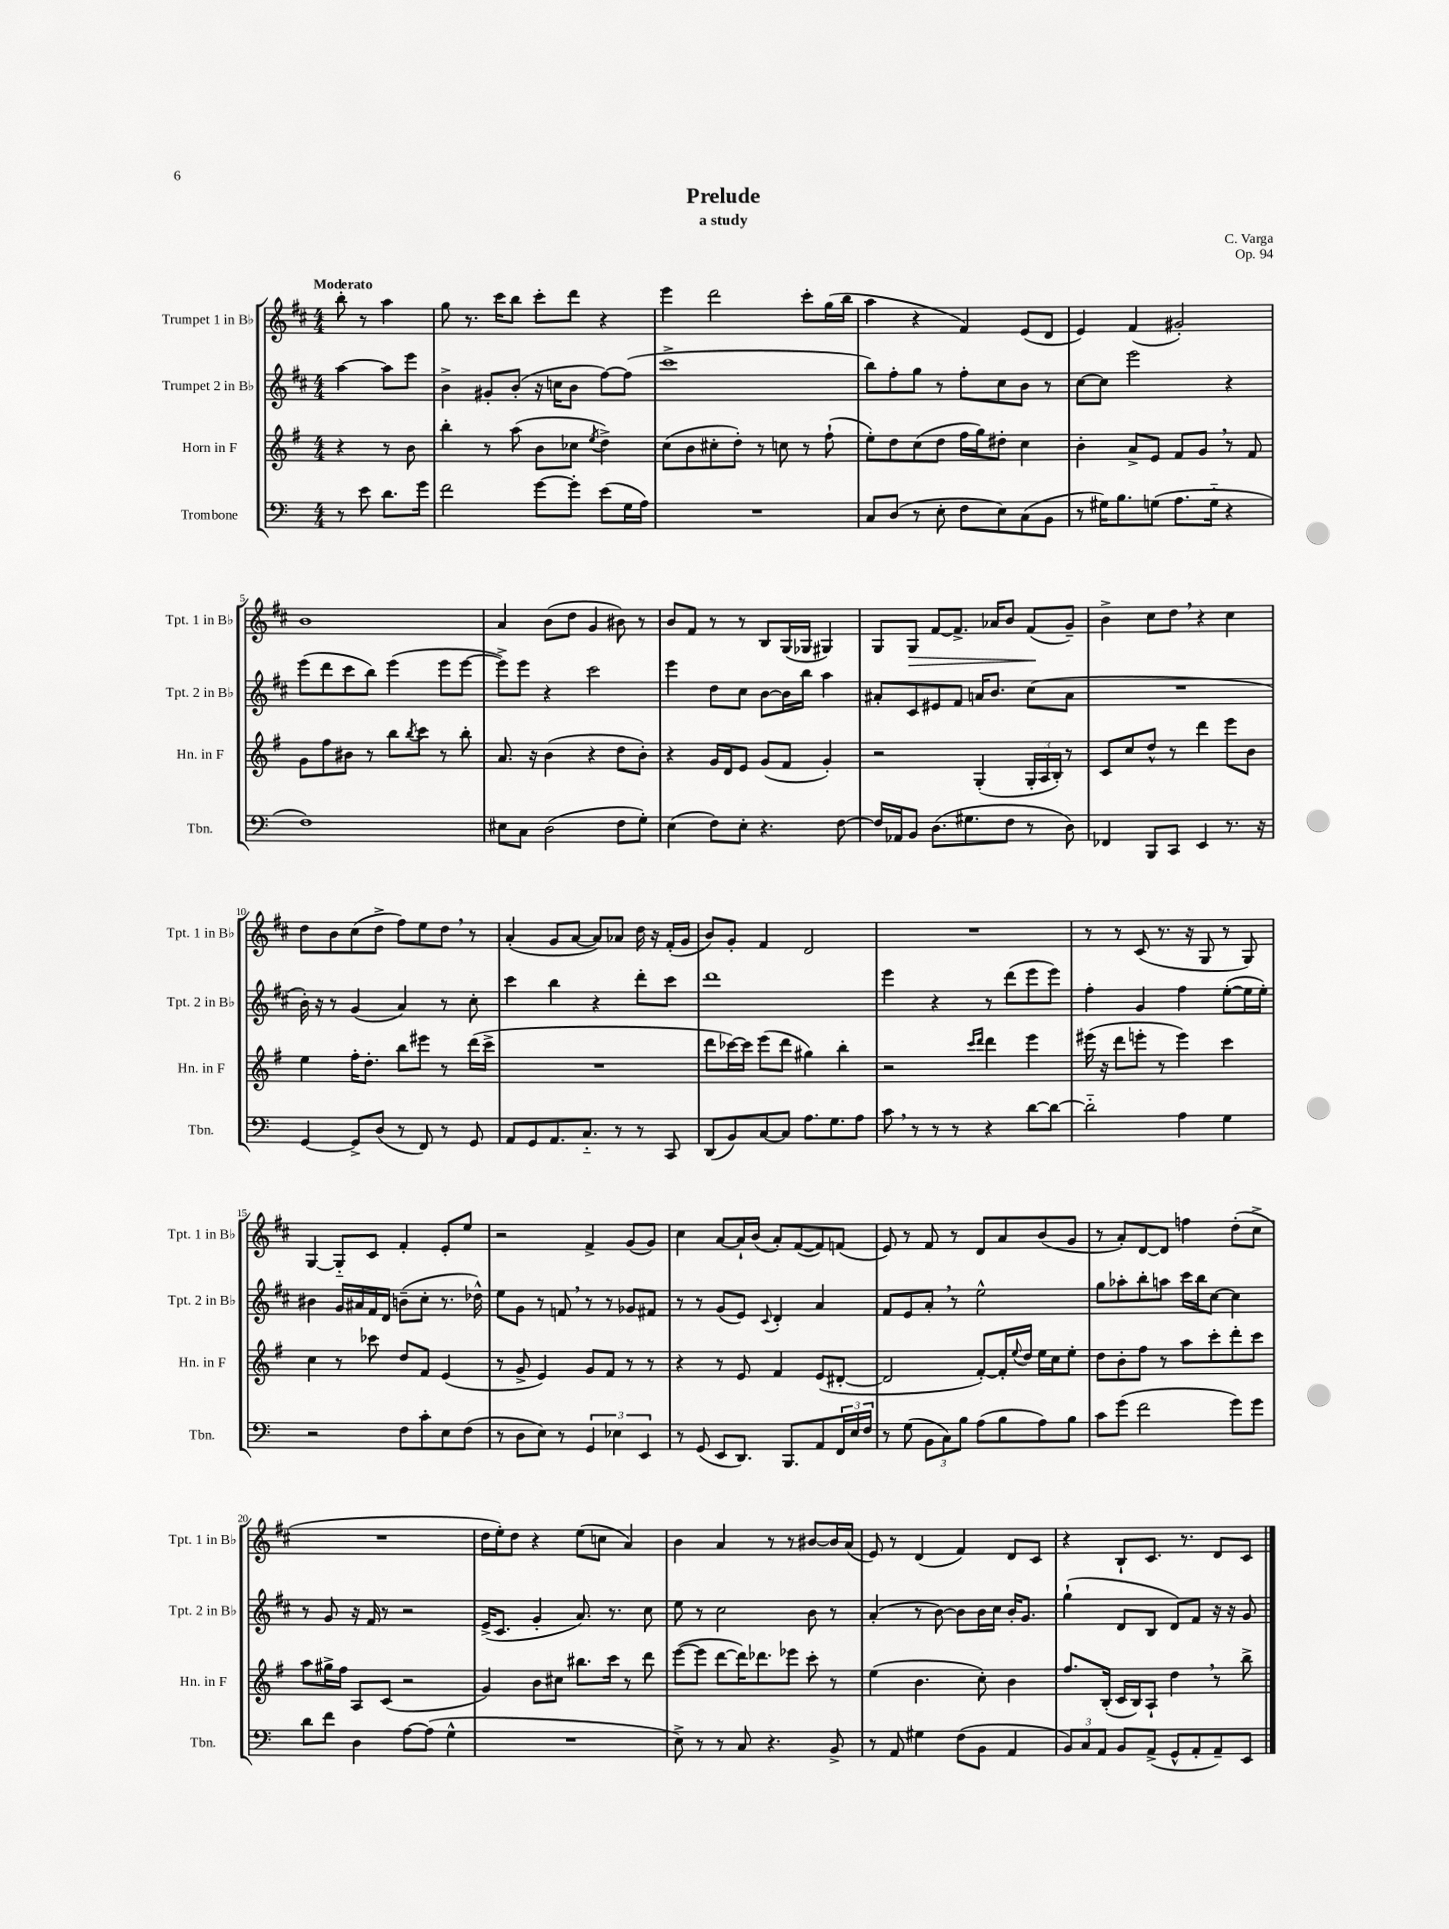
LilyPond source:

\header { title = "Prelude" composer = "C. Varga" subtitle = "a study" opus = "Op. 94" }
<<
\new StaffGroup <<
\new Staff = "s0" \with { instrumentName = "Trumpet 1 in Bb" shortInstrumentName = "Tpt. 1 in Bb" } {
    \clef treble \key d \major \numericTimeSignature \time 4/4 \partial 2 \tempo "Moderato"
    b''8-. r8 a''4 |
    g''8 r8. cis'''16 b''8 cis'''8-. d'''8 r4 |
    e'''4 d'''2 cis'''8-. g''16( b''16 |
    a''4 r4 fis'4) e'8( d'8 |
    e'4) fis'4( gis'2-.) |
    b'1 |
    a'4 b'8( d''8 g'4 bis'8) r8 |
    b'8 fis'8 r8 r8 b8 g16( ges16 gis4) |
    g8 g8\> fis'8~ fis'8.-> aes'16 b'8 fis'8\!( g'8--) |
    b'4-> cis''8 d''8 \breathe r4 cis''4 |
    d''8 b'8 cis''8( d''8-> fis''8) e''8 d''8 \breathe r8 |
    a'4-.( g'8 a'8~ a'8) aes'8 d''16 r16 fis'16-.( g'16 |
    b'8) g'8-. fis'4 d'2 |
    R1 |
    r8 r8 cis'8( r8. r16 g8 r8 g8) |
    g4~ g8-_ cis'8 fis'4-. e'8-. e''8 |
    r2 fis'4-> g'8( g'8) |
    cis''4 a'8~ a'16-! b'16( a'8-.) fis'8~( fis'8) f'8( |
    e'8) r8 fis'8 r8 d'8 a'8 b'8( g'8 |
    r8 a'8-.) d'8~ d'8 f''4 d''8-.( cis''8-> |
    R1 |
    d''16 e''16-.) d''8 r4 e''8( c''8 a'4) |
    b'4 a'4 r8 r8 bis'8~ bis'16 a'16( |
    e'8) r8 d'4( fis'4) d'8 cis'8 |
    r4 b8-! cis'8. r8. d'8 cis'8 \bar "|." |
}
\new Staff = "s1" \with { instrumentName = "Trumpet 2 in Bb" shortInstrumentName = "Tpt. 2 in Bb" } {
    \clef treble \key d \major \numericTimeSignature \time 4/4 \partial 2
    a''4~ a''8 e'''8 |
    b'4-> gis'8-. b'8-.( r16 c''16 b'8 fis''8~) fis''8( |
    cis'''1-> |
    b''8) fis''8-. g''8 r8 fis''8-. cis''8 b'8 r8 |
    cis''8~ cis''8 e'''2 r4 |
    e'''8( d'''8 cis'''8 b''8) e'''4( e'''8 e'''8~ |
    e'''8->) e'''8 r4 cis'''2 |
    e'''4 d''8 cis''8 b'8~ b'16 b''16 a''4 |
    ais'8-. cis'8 eis'8 fis'8 a'16 b'8. cis''8( a'8 |
    R1 |
    b'16-.) r16 r8 g'4( a'4) r8 cis''8-. |
    cis'''4 b''4 r4 d'''8-. cis'''8 |
    d'''1 |
    e'''4 r4 r8 d'''8( e'''8 e'''8) |
    fis''4-. g'4 fis''4 e''8~-.( e''16 e''16-.) |
    bis'4 g'16 ais'16 fis'16 d'16 b'8--( cis''8-. r8. des''16-^) |
    e''8 g'8 r8 f'8 \breathe r8 r8 ges'8 fis'8 |
    r8 r8 g'8( e'8) \appoggiatura { cis'8 } d'4-. a'4 |
    fis'8 e'8 a'8-. \breathe r8 e''2-^ |
    g''8 aes''8-. b''8-. a''8 cis'''16 b''16 cis''8~ cis''4 |
    r8 g'8 r16 fis'16 r8 r2 |
    e'16->( cis'8. g'4-. a'8.) r8. cis''8 |
    e''8 r8 cis''2 b'8 r8 |
    a'4-.( r8 b'8~) b'8 b'16 cis''16 b'16-. g'8. |
    g''4-!( d'8 b8 d'8) fis'8 r16 r16 g'8 \bar "|." |
}
\new Staff = "s2" \with { instrumentName = "Horn in F" shortInstrumentName = "Hn. in F" } {
    \clef treble \key g \major \numericTimeSignature \time 4/4 \partial 2
    r4 r8 b'8 |
    b''4-. r8 a''8( b'8 ces''8 \acciaccatura { e''8 } d''4->) |
    c''8( b'8 cis''8-. d''8-.) r8 c''8 r8 fis''8-!( |
    e''8-.) d''8 c''8( d''8 fis''16 g''16) dis''8-. c''4 |
    b'4-. a'8-> e'8 fis'8 g'8 \breathe r8 fis'8 |
    g'8 fis''8 bis'8 r8 b''8 \acciaccatura { b''8 } c'''8 r8 b''8-. |
    a'8. r16 b'4( r4 d''8 b'8-.) |
    r4 g'16 d'16 e'8 g'8( fis'8 g'4-.) |
    r2 g4-.( \tuplet 3/2 { g16-. a16 b16-.) } r8 |
    c'8 c''8 d''8-^ r8 d'''4 e'''8 b'8 |
    e''4 fis''16-. d''8.-. b''8 eis'''8 r8 d'''16( c'''16-> |
    R1 |
    d'''8 ces'''16~) ces'''16 e'''8( d'''8 gis''4) b''4-. |
    r2 \grace { c'''16 d'''16 } d'''4 e'''4 |
    eis'''16( r16 d'''8 e'''8-. r8 e'''4) c'''4 |
    c''4 r8 ces'''8 d''8 fis'8 e'4( |
    r8 g'8-> e'4) g'8 fis'8 r8 r8 |
    r4 r8 e'8 fis'4 e'8( dis'8~-. |
    dis'2 fis'8~-.) fis'16-. \appoggiatura { e''8 } d''16 e''16 c''16 e''8-. |
    d''8 b'8-. fis''8 r8 a''8 c'''8-. d'''8-. c'''8 |
    a''8 gis''16-> fis''16 a8 c'8( r2 |
    g'4) b'8 cis''8 bis''8. c'''16 r8 d'''8 |
    e'''8~( e'''8 d'''8~ d'''16) des'''8. ees'''8 c'''8-. r8 |
    e''4( b'4. c''8-.) b'4 |
    fis''8. b16-.( c'16 b16) a8-! d''4 \breathe r8 b''8-> \bar "|." |
}
\new Staff = "s3" \with { instrumentName = "Trombone" shortInstrumentName = "Tbn." } {
    \clef bass \key c \major \numericTimeSignature \time 4/4 \partial 2
    r8 e'8 d'8. g'16 |
    f'2 g'8~ g'8-. e'8( g16 a16) |
    R1 |
    c8 d8( r8 e8-. f8 e8) c8( b,8 |
    r8 gis16) b8. g8( a8. g16-_ r4 |
    f1) |
    eis8 c8 d2( f8 g8-.) |
    e4( f8) e8-. r4. f8~ |
    f16 aes,16 b,8 d8.( gis8. f8 r8 d8) |
    fes,4 b,,8 c,8 e,4 r8. r16 |
    g,4~ g,8-> d8( r8 f,8) r8 g,8 |
    a,8 g,8 a,8. c8.-_ r8 r8 c,8 |
    d,8( b,8) c8~ c8 a8. g8. a8 |
    c'8 \breathe r8 r8 r8 r4 d'8~ d'8~ |
    d'2-_ a4 g4 |
    r2 f8 c'8-. e8 f8( |
    r8 d8 e8) r8 \tuplet 3/2 { g,4 ees4 e,4 } |
    r8 g,8( e,8 d,8.) b,,8. a,8 \tuplet 3/2 { f,16 e16 f16 } |
    r8 g8( \tuplet 3/2 { b,8 c8) b8 } a8( b8 a8) b8 |
    c'8 g'8( f'2 g'8) g'8 |
    d'8 f'8 d4 a8~ a8( g4-^ |
    R1 |
    e8->) r8 r8 c8 r4. b,8-> |
    r8 a,8 gis4 f8( b,8 a,4 |
    \tuplet 3/2 { b,8) c8 a,8 } b,8 a,8->( g,8-^ a,8-. a,8--) e,8 \bar "|." |
}
>>
>>
